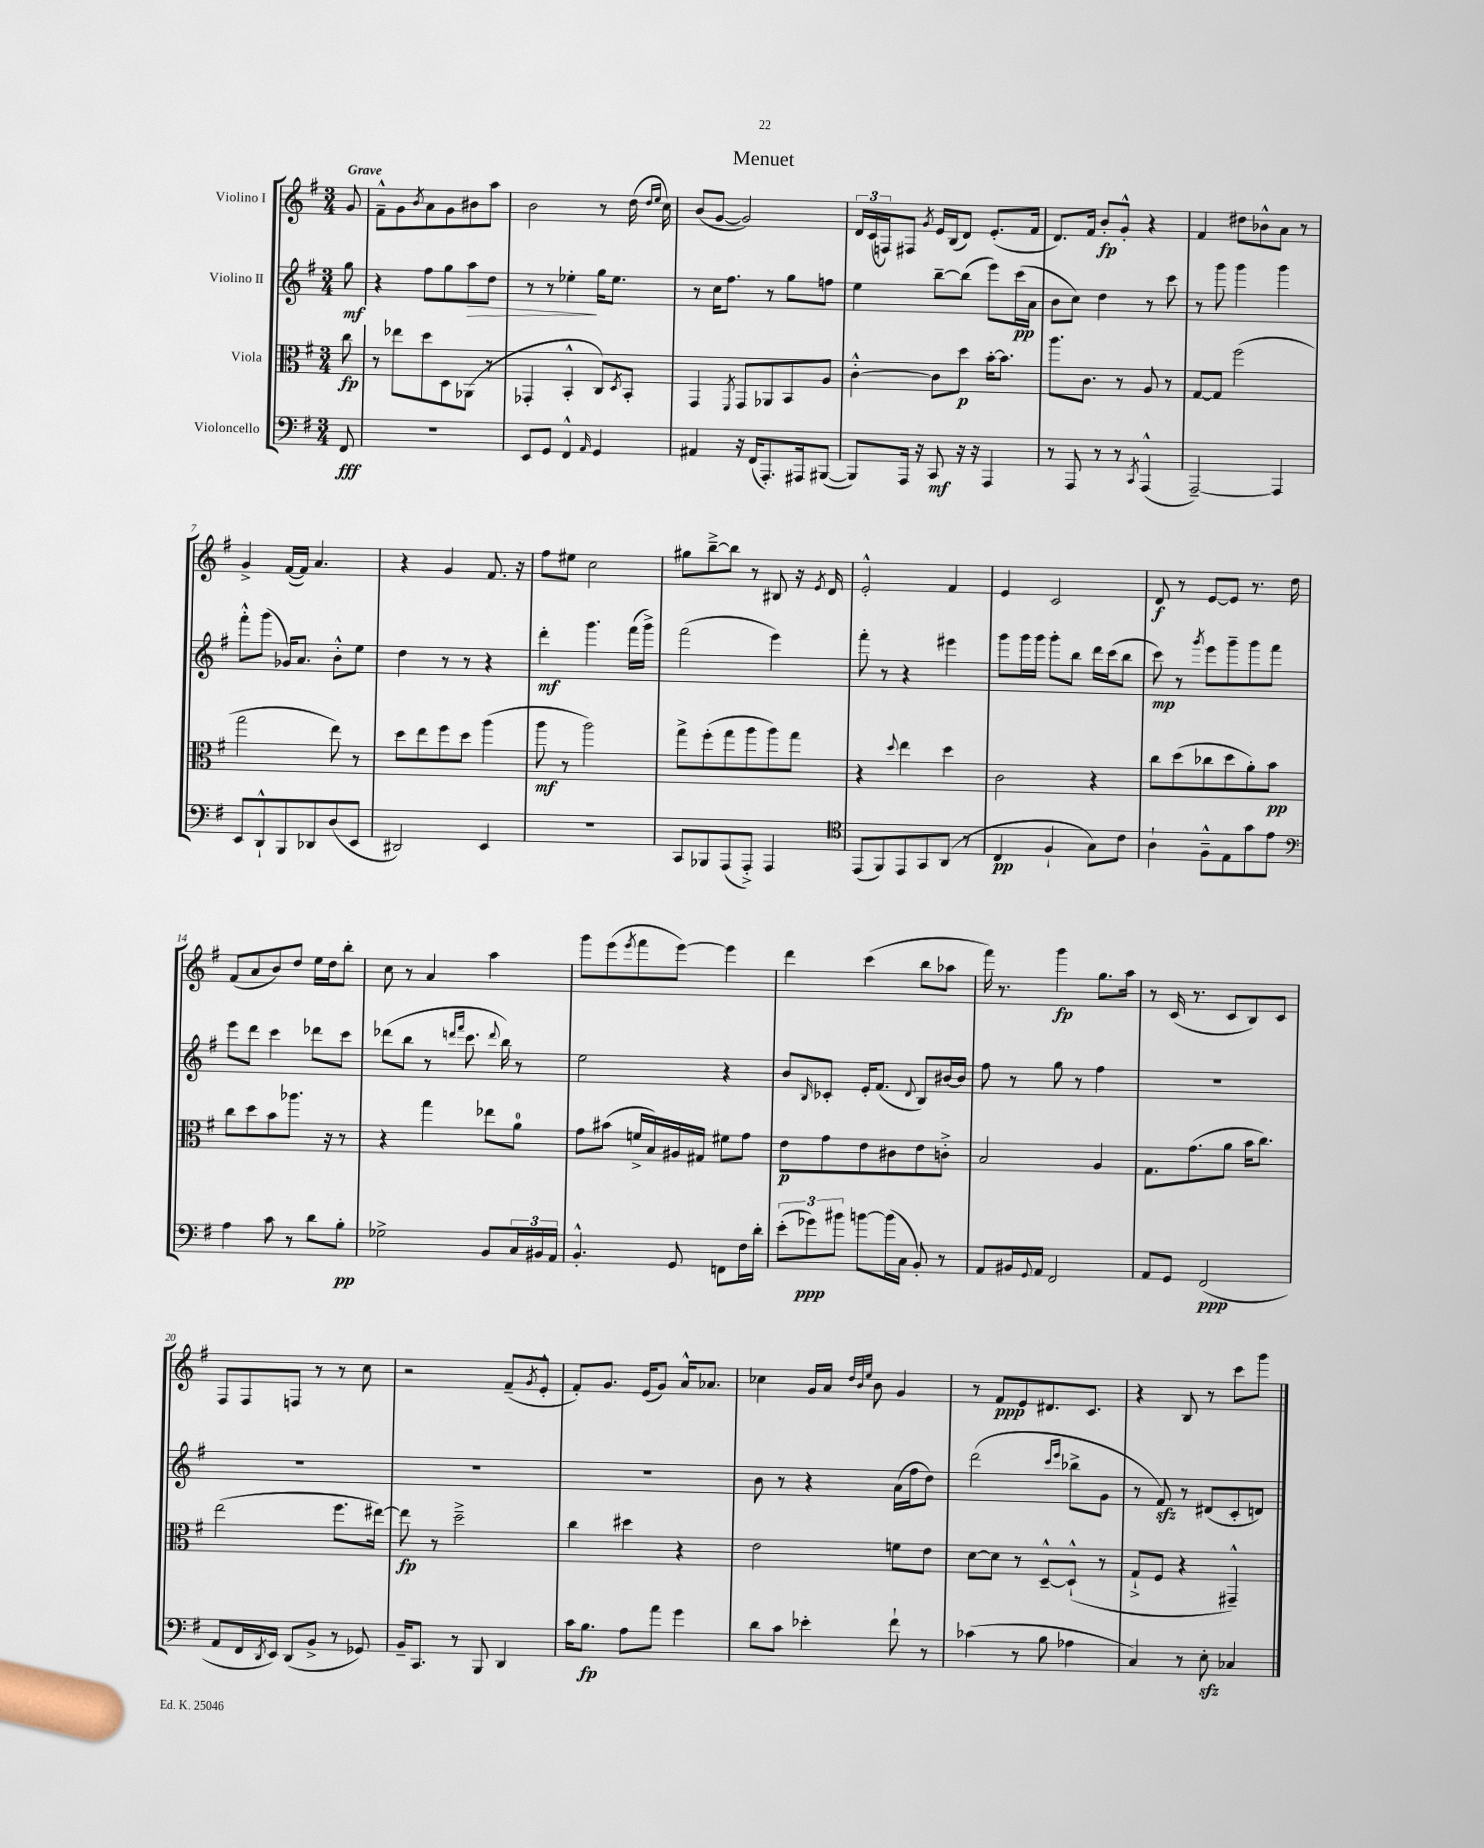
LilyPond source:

\header { title = "Menuet" }
<<
\new StaffGroup <<
\new Staff = "s0" \with { instrumentName = "Violino I" } {
    \clef treble \key g \major \numericTimeSignature \time 3/4 \partial 8 \tempo "Grave"
    g'8 |
    fis'8---^ g'8 \acciaccatura { b'8 } a'8 g'8 bis'8 a''8 |
    b'2 r8 d''16( \grace { d''16 e''16 } c''16) |
    b'8( g'8~ g'2) |
    \tuplet 3/2 { d'16 c'16( f16) } fis8 \acciaccatura { g'8 } e'16 b16( d'8) e'8.-.( fis'16 |
    d'8.) fis'16 b'8-.\fp g'8-.-^ r4 |
    fis'4 dis''8 bes'8-^ a'8 r8 |
    g'4-> fis'16~( fis'16) a'4. |
    r4 g'4 fis'8. r16 |
    fis''8 eis''8 c''2 |
    gis''8 b''8~---> b''8 r8 bis8 r16 \acciaccatura { e'8 } d'16 |
    e'2-.-^ fis'4 |
    e'4 c'2 |
    d'8\f r8 e'8~ e'8 r8. d''16 |
    fis'8( a'8 b'8) d''8 e''16 d''16 b''8-. |
    c''8 r8 a'4 a''4 |
    g'''8 e'''8( \acciaccatura { e'''8 } fis'''8 e'''8~) e'''4 |
    d'''4 c'''4( b''8 aes''8 |
    fis'''16) r8. g'''4\fp g''8. a''16 |
    r8 c'16( r8. c'8 b8) c'8 |
    fis8 fis8 f8 r8 r8 c''8 |
    r2 fis'8--( \acciaccatura { g'8 } e'8-.-^ |
    fis'8-.) g'8. e'16( g'8) a'16-^ aes'8. |
    ces''4 g'16 a'16 \grace { d''32 b'32 e''32 } b'8 g'4 |
    r8 fis'8\ppp e'8 dis'8. c'8. |
    r4 b8 r8 c'''8 g'''8 \bar "|." |
}
\new Staff = "s1" \with { instrumentName = "Violino II" } {
    \clef treble \key g \major \numericTimeSignature \time 3/4 \partial 8
    g''8\mf |
    r4 fis''8 g''8 a''8\> d''8 |
    r8 r8 ees''4-.\! g''16 ees''8. |
    r8 c''16 fis''8. r8 g''8 f''8 |
    e''4 b''8~-- b''8( e'''8) c'''16\pp( a'16 |
    b'8 c''8) d''4 r8 c'''8 |
    r8 g'''8 g'''4 g'''4 |
    fis'''8-.-^ g'''8( ges'16) a'8. b'8-.-^ e''8 |
    d''4 r8 r8 r4 |
    d'''4-.\mf g'''4. fis'''16( g'''16->) |
    fis'''2( e'''4) |
    fis'''8-. r8 r4 eis'''4 |
    g'''8 g'''16 g'''16 g'''8-. b''8 d'''16 c'''16( b''8 |
    c'''8\mp) r8 \acciaccatura { g'''8 } e'''8 g'''8-- g'''8 fis'''8 |
    e'''8 d'''8 c'''4 des'''8 c'''8 |
    des'''8( b''8 r8 \grace { d'''16 fis'''16 } c'''8. \appoggiatura { d'''8 } b''16) r8 |
    e''2 r4 |
    b'8 \grace { b16 } ces'8-. e'16-. fis'8.( \appoggiatura { d'8 } b8) bis'16~ bis'16 |
    fis''8 r8 g''8 r8 fis''4 |
    R2. |
    R2. |
    R2. |
    R2. |
    b'8 r8 r4 a'16( fis''16 d''8) |
    d'''2( \grace { c'''16 e'''16 } bes''8-> g'8 |
    r8 fis'8\sfz) r8 dis'8( c'8-. d'8) \bar "|." |
}
\new Staff = "s2" \with { instrumentName = "Viola" } {
    \clef alto \key g \major \numericTimeSignature \time 3/4 \partial 8
    c''8\fp |
    r8 ees''8 d''8 d8 aes,8( r8 |
    ges,4-. b,4-.-^ c8) \acciaccatura { d8 } b,8-. |
    g,4 \acciaccatura { fis,8 } g,8 aes,8 b,8 a8 |
    c'4~-.-^ c'8 d''8\p b'16~-. b'8. |
    a''8. c'8. r8 a8 r8 |
    g8~ g8 fis''2( |
    g''2 e''8) r8 |
    d''8 e''8 fis''8 d''8 a''4( |
    a''8\mf r8 a''2) |
    g''8-> fis''8-.( g''8 a''8 a''8) g''8 |
    r4 \appoggiatura { d''8 } e''4 d''4 |
    c'2 r4 |
    c''8 d''8( ces''8 d''8 a'8-.) b'8\pp |
    c''8 d''8 b'8 aes''8. r16 r8 |
    r4 g''4 ees''8 a'8-0 |
    g'8 bis'8( f'16-> b16) ais16 gis16 fis'8 g'8 |
    e'8\p g'8 e'8 cis'8 e'8 c'8-.-> |
    b2 a4 |
    g8. g'8.( a'8 b'16 c''8.) |
    e''2( fis''8. eis''16~) |
    eis''8\fp r8 d''2---> |
    c''4 dis''4 r4 |
    e'2 f'8 e'8 |
    d'8~ d'8 r8 d8~---^ d8-!-^( r8 |
    g8-!-> fis8 r4 gis,4---^) \bar "|." |
}
\new Staff = "s3" \with { instrumentName = "Violoncello" } {
    \clef bass \key g \major \numericTimeSignature \time 3/4 \partial 8
    fis,8\fff |
    R2. |
    e,8 g,8 fis,4-^ \grace { a,16 } g,4 |
    ais,4 r16 fis,16( a,,8.-.) ais,,16 bis,,8~( |
    bis,,8) a,,16 r16 c,8\mf r16 r16 a,,4 |
    r8 a,,8 r8 r8 \acciaccatura { c,8 } a,,4-^( |
    a,,2~--) a,,4 |
    e,8 d,8-!-^ b,,8 des,8 d8( e,8 |
    dis,2) e,4 |
    R2. |
    c,8 bes,,8 a,,8( a,,8-.->) a,,4 |
    \clef tenor e,8( fis,8) e,8 g,8 a,8( r8 |
    c4\pp fis4-! g8) c'8 |
    a4-! fis8---^ e8 g'8 e'8 |
    \clef bass a4 c'8 r8 d'8 b8-.\pp |
    ges2-> b,8 \tuplet 3/2 { c16 bis,16 a,16 } |
    b,4.-.-^ g,8 f,8 fis16 d'16-. |
    \tuplet 3/2 { e'8-.( ges'8\ppp) bis'8 } b'8~ b'16( c16 b,8-.) r8 |
    a,8 bis,16 \appoggiatura { g,8 } a,16 fis,2 |
    a,8 g,8 fis,2\ppp( |
    a,8 fis,16 \acciaccatura { d,8 } e,16) d,8( b,8-> r8 ges,8) |
    b,16-- c,8. r8 b,,8 d,4 |
    c'16 b8.\fp a8 a'8 g'4 |
    d'8 c'8 ees'4-. fis'8-! r8 |
    ces'4( r8 b8 aes4 |
    c4) r8 e8-.\sfz ces4 \bar "|." |
}
>>
>>
